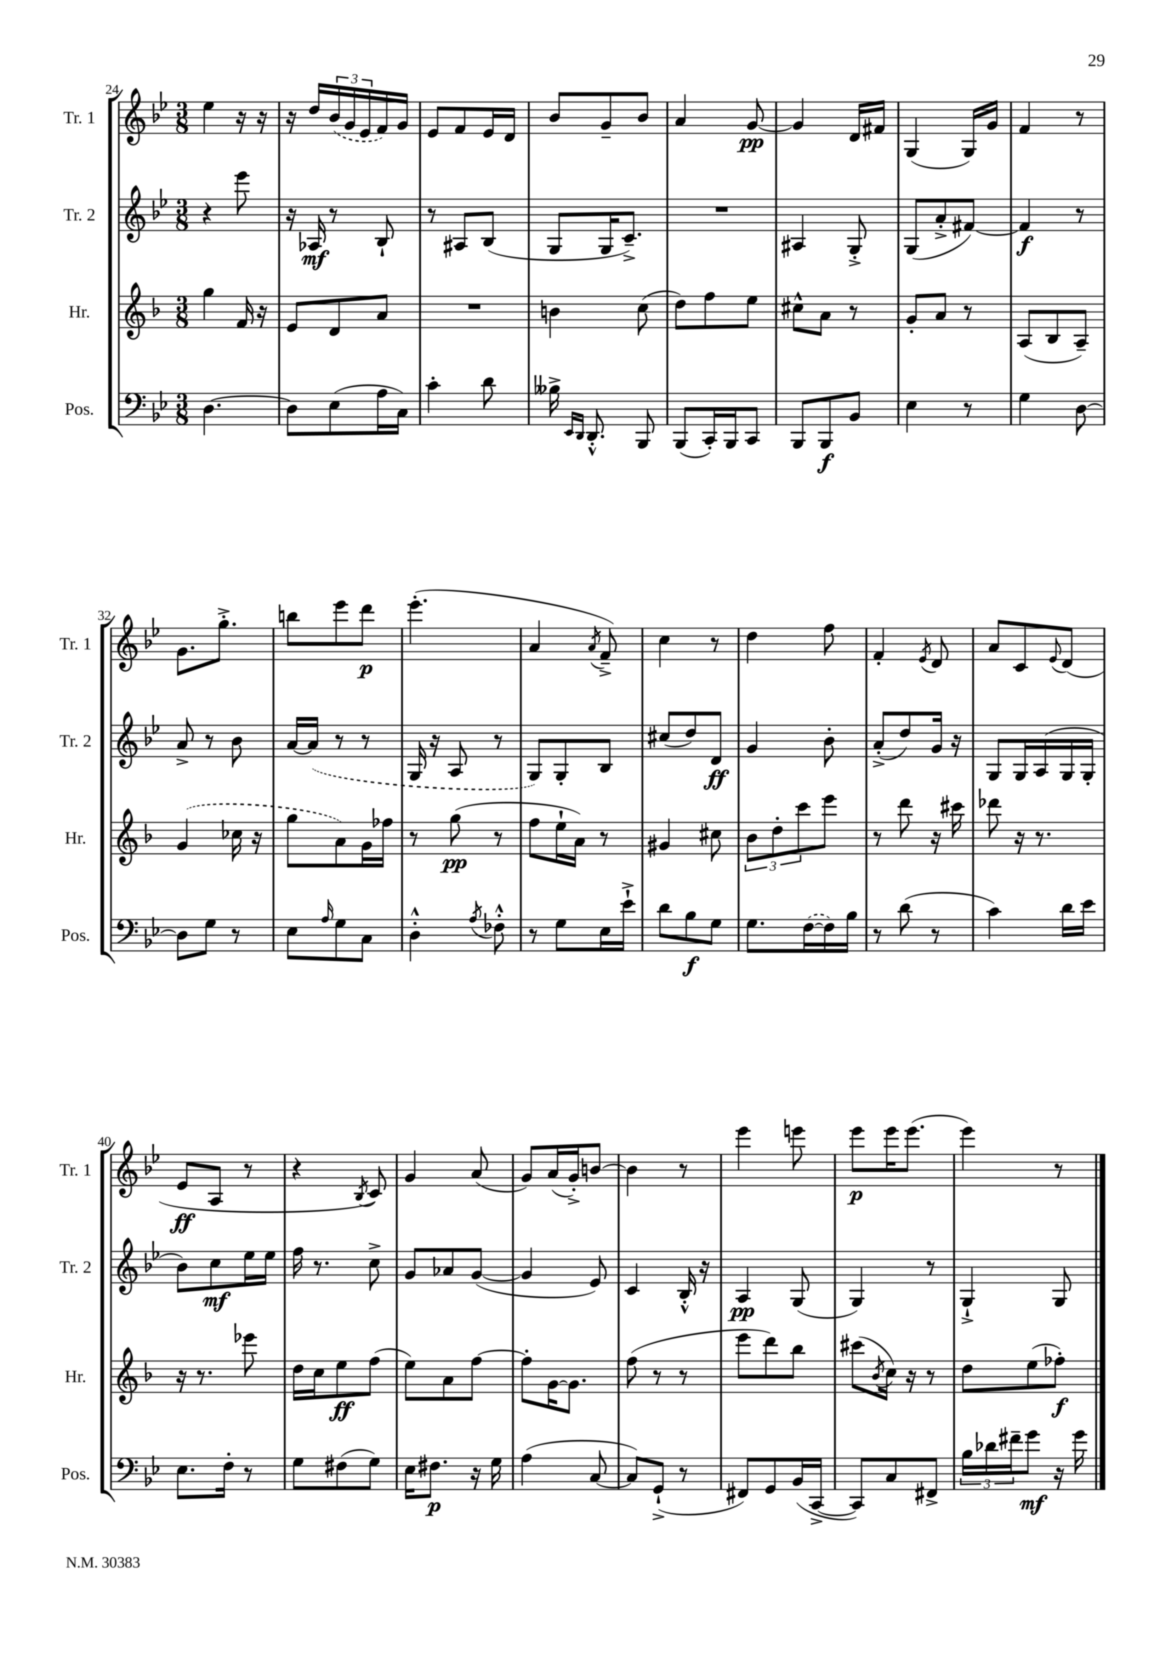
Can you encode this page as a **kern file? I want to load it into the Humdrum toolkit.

**kern	**kern	**kern	**kern
*staff4	*staff3	*staff2	*staff1
*clefF4	*clefG2	*clefG2	*clefG2
*k[b-e-]	*k[b-]	*k[b-e-]	*k[b-e-]
*M3/8	*M3/8	*M3/8	*M3/8
[4.D	4gg	4r	4ee-
.	16f	8eee-	16r
.	16r	.	16r
=	=	=	=
8D]	8e	16r	16r
.	.	16A-	16dd
(8E-	8d	8r	(24b-
.	.	.	24g
.	.	.	24e-
16A	8a	8B-`	16f)
16C)	.	.	16g
=	=	=	=
4c'	4.r	8r	8e-
.	.	8A#	8f
8d	.	(8B-	16e-
.	.	.	16d
=	=	=	=
16B--^	4b	8G	8b-
16qqEE-	.	.	.
16qqDD	.	.	.
8.DD'^^	.	.	.
.	.	16G	8g~
.	.	8.c~^)	.
8BBB-	(8cc	.	8b-
=	=	=	=
(8BBB-	8dd)	4.r	4a
16CC')	8ff	.	.
16BBB-	.	.	.
8CC	8ee	.	[8g
=	=	=	=
8BBB-	8cc#^^	4A#	4g]
8BBB-	8a	.	.
8BB-	8r	8G'^	16d
.	.	.	16f#
=	=	=	=
4E-	8g'	(8G	(4G
.	8a	8a'^	.
8r	8r	[8f#)	16G)
.	.	.	16g
=	=	=	=
4G	(8A	4f#]	4f
.	8B-	.	.
[8D	8A~)	8r	8r
=	=	=	=
8D]	(4g	8a^	8.g
8G	.	8r	.
.	.	.	8.gg'^
8r	16cc-	8b-	.
.	16r	.	.
=	=	=	=
8E-	8gg	[16a	8bb
.	.	(16a]	.
16qqA	.	.	.
8G	8a)	8r	8eee-
8C	16g	8r	8ddd
.	16ff-	.	.
=	=	=	=
4D'^^	8r	16G	(4.eee-'
.	.	16r	.
.	(8gg	8A	.
8qA	.	.	.
8F-'^^	8r	8r	.
=	=	=	=
8r	8ff	8G)	4a
8G	16ee`	8G'	.
.	16a)	.	.
.	.	.	8qa
16E-	8r	8B-	8f~^)
16e-`^	.	.	.
=	=	=	=
8d	4g#	(8cc#	4cc
8B-	.	8dd)	.
8G	8cc#	8d	8r
=	=	=	=
8.G	12b-	4g	4dd
.	12dd'	.	.
.	12ccc	.	.
([16F	.	.	.
16F])	8eee	8b-'	8ff
16B-	.	.	.
=	=	=	=
8r	8r	(8a'^	4f'
(8d	8ddd	8dd)	.
.	.	.	8qe-
8r	16r	16g	8d
.	16ccc#	16r	.
=	=	=	=
4c)	8ddd-	8G	8a
.	16r	16G	8c
.	8.r	(16A	.
.	.	.	8qqe-
16d	.	16G	(8d
16e-	.	16G'	.
=	=	=	=
8.E-	16r	8b-)	8e-
.	8.r	.	.
.	.	8cc	8A
16F'	.	.	.
8r	8eee-	16ee-	8r
.	.	16ee-	.
=	=	=	=
8G	16dd	16ff	4r
.	16cc	8.r	.
(8F#	8ee	.	.
.	.	.	8qB-
8G)	(8ff	8cc^	8c)
=	=	=	=
16E-	8ee)	8g	4g
8.F#	.	.	.
.	8a	8a-	.
16r	[8ff	([8g	(8a
16G	.	.	.
=	=	=	=
(4A	8ff']	4g]	8g)
.	[16g	.	(16a
.	8.g]	.	16g'^)
[8C	.	8e-)	[8b
=	=	=	=
8C])	(8ff	4c	4b]
(8GG`^	8r	.	.
8r	8r	16B-'^^	8r
.	.	16r	.
=	=	=	=
8FF#)	8eee	4A	4eee-
8GG	8ddd)	.	.
(16BB-	8bb-	(8G	8eee
[16CC^	.	.	.
=	=	=	=
8CC])	(8ccc#	4G)	8eee-
.	8qb-	.	.
8C	16cc)	.	16eee-
.	16r	.	(8.eee-
8FF#^	8r	8r	.
=	=	=	=
24B-	8dd	4G`^	4eee-)
24d-	.	.	.
24f#~	.	.	.
8g	(8ee	.	.
16r	8ff-')	8G	8r
16g	.	.	.
==	==	==	==
*-	*-	*-	*-
